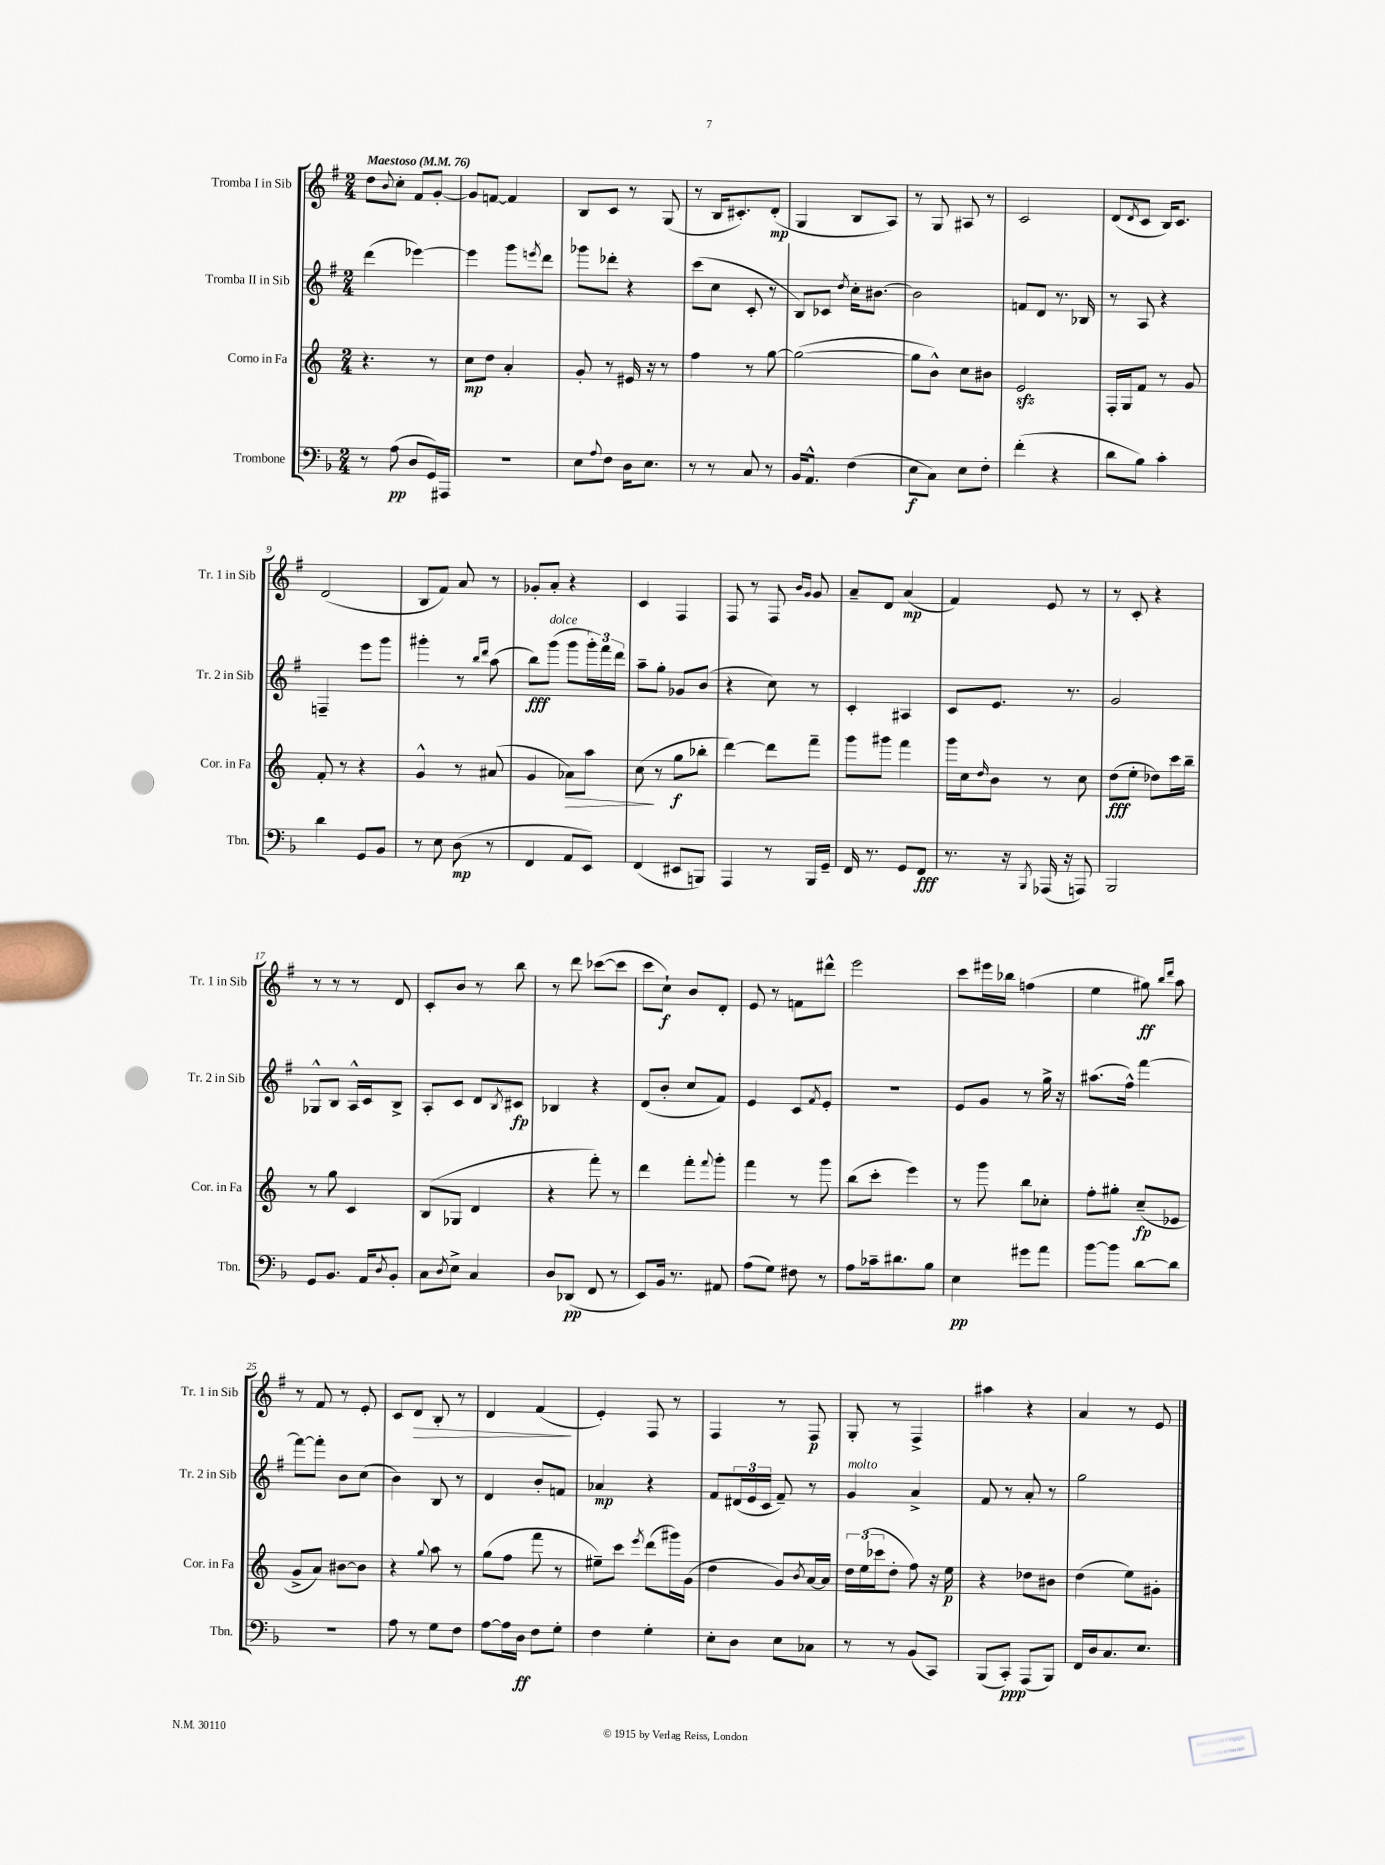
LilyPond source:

<<
\new StaffGroup <<
\new Staff = "s0" \with { instrumentName = "Tromba I in Sib" shortInstrumentName = "Tr. 1 in Sib" } {
    \clef treble \key g \major \numericTimeSignature \time 2/4 \tempo "Maestoso" 4 = 76
    d''8 \appoggiatura { b'8 } c''8-. fis'8 g'8~-. |
    g'8 f'8~ f'4 |
    b8 c'8 r8 g8( |
    r8 b16 cis'8.-.) d'8-.\mp( |
    g4 b8 a8) |
    r8 g8 ais8 r8 |
    c'2 |
    d'8( \acciaccatura { d'8 } c'8 b16) c'8. |
    d'2( |
    b8 fis'8) a'8 r8 |
    ges'8-. a'8-. r4 |
    c'4 fis4 |
    fis8 r8 fis8 \grace { b'16 g'16 } g'8 |
    a'8-- d'8 a'4\mp( |
    fis'4) e'8 r8 |
    r8 c'8-. r4 |
    r8 r8 r8 d'8 |
    c'8-. b'8 r8 b''8 |
    r8 d'''8 ces'''8~( ces'''8 |
    c'''8 c''8-!\f) b'8 d'8-. |
    e'8 r8 f'8 dis'''8-^ |
    e'''2 |
    c'''8 eis'''16 bes''16 f''4( |
    e''4 gis''8\ff) \grace { b''16 d'''16 } a''8 |
    r8 fis'8 r8 e'8-. |
    c'8 d'8\> b8-. r8 |
    d'4 fis'4\!( |
    e'4-.) fis8 r8 |
    fis4 r8 fis8\p |
    g8-. r8 fis4-> |
    ais''4 r4 |
    a'4 r8 e'8 \bar "|." |
}
\new Staff = "s1" \with { instrumentName = "Tromba II in Sib" shortInstrumentName = "Tr. 2 in Sib" } {
    \clef treble \key g \major \numericTimeSignature \time 2/4
    d'''4( ees'''4~) |
    ees'''4 g'''8 \acciaccatura { e'''8 } d'''8 |
    ges'''8 des'''8-. r4 |
    c'''8( c''8 c'8-. r8 |
    b8) ces'8 \acciaccatura { d''8 } c''16-. bis'8.~ |
    bis'2 |
    f'8 d'8 r8. bes16 |
    r8 a8 r4 |
    f4-- e'''8 g'''8 |
    gis'''4-. r8 \grace { b''16 d'''16 } a''8( |
    b''8\fff) g'''8^\markup { \italic "dolce" }( g'''8 \tuplet 3/2 { g'''16-.) fis'''16 d'''16 } |
    a''8-- g''8-. ges'8 b'8( |
    r4 c''8) r8 |
    c'4-. ais4 |
    c'8 e'8. r8. |
    g'2 |
    ges8-^ b8 a16-^ c'16 b8-> |
    a8-. c'8 d'8 \acciaccatura { b8 } cis'8\fp |
    bes4 r4 |
    d'8( b'8-. c''8 fis'8) |
    e'4 c'8 \acciaccatura { fis'8 } e'8-. |
    R2 |
    e'8 g'8 r8 g''16-> r16 |
    ais''8.( fis''16-^) fis'''4~ |
    fis'''8~ fis'''8-. b'8 c''8( |
    b'4) b8 r8 |
    d'4 b'8-. f'8 |
    aes'4\mp r4 |
    fis'8 \tuplet 3/2 { dis'16( e'16 c'16 } fis'8--) r8 |
    g'4^\markup { \italic "molto" } a'4-> |
    fis'8 r8 a'8-. r8 |
    g''2 \bar "|." |
}
\new Staff = "s2" \with { instrumentName = "Corno in Fa" shortInstrumentName = "Cor. in Fa" } {
    \clef treble \key c \major \numericTimeSignature \time 2/4
    r4. r8 |
    c''8\mp d''8 a'4-. |
    g'8-. r8 eis'16 r16 r8 |
    f''4 r8 g''8~ |
    g''2~( |
    g''8 b'8-^) c''8 bis'8 |
    e'2\sfz |
    f16-. g16 f'8 r8 g'8 |
    f'8-. r8 r4 |
    g'4-^ r8 ais'8( |
    g'4 aes'8\>) a''8 |
    c''8\!( r8 g''8\f bes''8-. |
    d'''4~) d'''8 f'''8-- |
    g'''8 gis'''8 f'''4 |
    g'''16 c''16 \grace { d''16 } b'8 r8 c''8 |
    d''8\fff( e''8-. des''8) c'''16 b''16-- |
    r8 g''8 c'4 |
    b8( ges8 d'4 |
    r4 f'''8-.) r8 |
    d'''4 f'''8-. \appoggiatura { f'''8 } g'''8-. |
    f'''4 r8 g'''8 |
    b''8( c'''8-. e'''4) |
    r8 g'''8 b''8 ces''8-. |
    f''8-. gis''8-. c''8--\fp( ees'8 |
    g'8-> a'8) bis'8~ bis'8 |
    r4 \appoggiatura { g''8 } a''8 r8 |
    g''8( f''8 f'''8 r8 |
    eis''8--) c'''8 \acciaccatura { e'''8 } d'''8( gis'''16) g'16( |
    d''4 g'8) \acciaccatura { b'8 } a'16~ a'16 |
    \tuplet 3/2 { d''16 e''16( ces'''16 } d''8-. f''8) r16 e''16\p |
    r4 des''8 bis'8 |
    d''4( e''8) gis'8-. \bar "|." |
}
\new Staff = "s3" \with { instrumentName = "Trombone" shortInstrumentName = "Tbn." } {
    \clef bass \key f \major \numericTimeSignature \time 2/4
    r8 a8\pp( d8 g,16) ais,,16 |
    R2 |
    e8 \appoggiatura { a8 } f8 d16 e8. |
    r8 r8 c8 r8 |
    bes,16 a,8.-^ f4( |
    e8\f c8) e8 f8-. |
    f'4-.( r4 |
    d'8 bes8) c'4-. |
    d'4 g,8 bes,8 |
    r8 e8 d8\mp( r8 |
    f,4 a,8 e,8) |
    f,4( eis,8 b,,8) |
    a,,4 r8 bes,,16 g,16-- |
    f,16 r8. g,8 f,8\fff |
    r8. r16 \acciaccatura { bes,,8 } aes,,16( r16 a,,8) |
    bes,,2 |
    g,8 bes,8. a,16 \acciaccatura { d8 } bes,8-. |
    c8 \acciaccatura { d8 } e8-> c4 |
    d8 des,8\pp( f,8 r8 |
    e,8) bes,16 r8. ais,8 |
    a8( g8) fis8 r8 |
    a8 ces'16-- dis'8. bes8 |
    e4\pp gis'8 a'8 |
    bes'8~ bes'8 d'8~ d'8 |
    R2 |
    a8 r8 g8 f8 |
    a8~ a16 d16\ff f8 g8-. |
    f4 g4-. |
    e8-. d8 e8 ces8 |
    r8 r8 bes,8( c,8) |
    bes,,8( c,8-.\ppp) a,,8( bes,,8) |
    f,16 d16 c8. e8. \bar "|." |
}
>>
>>
